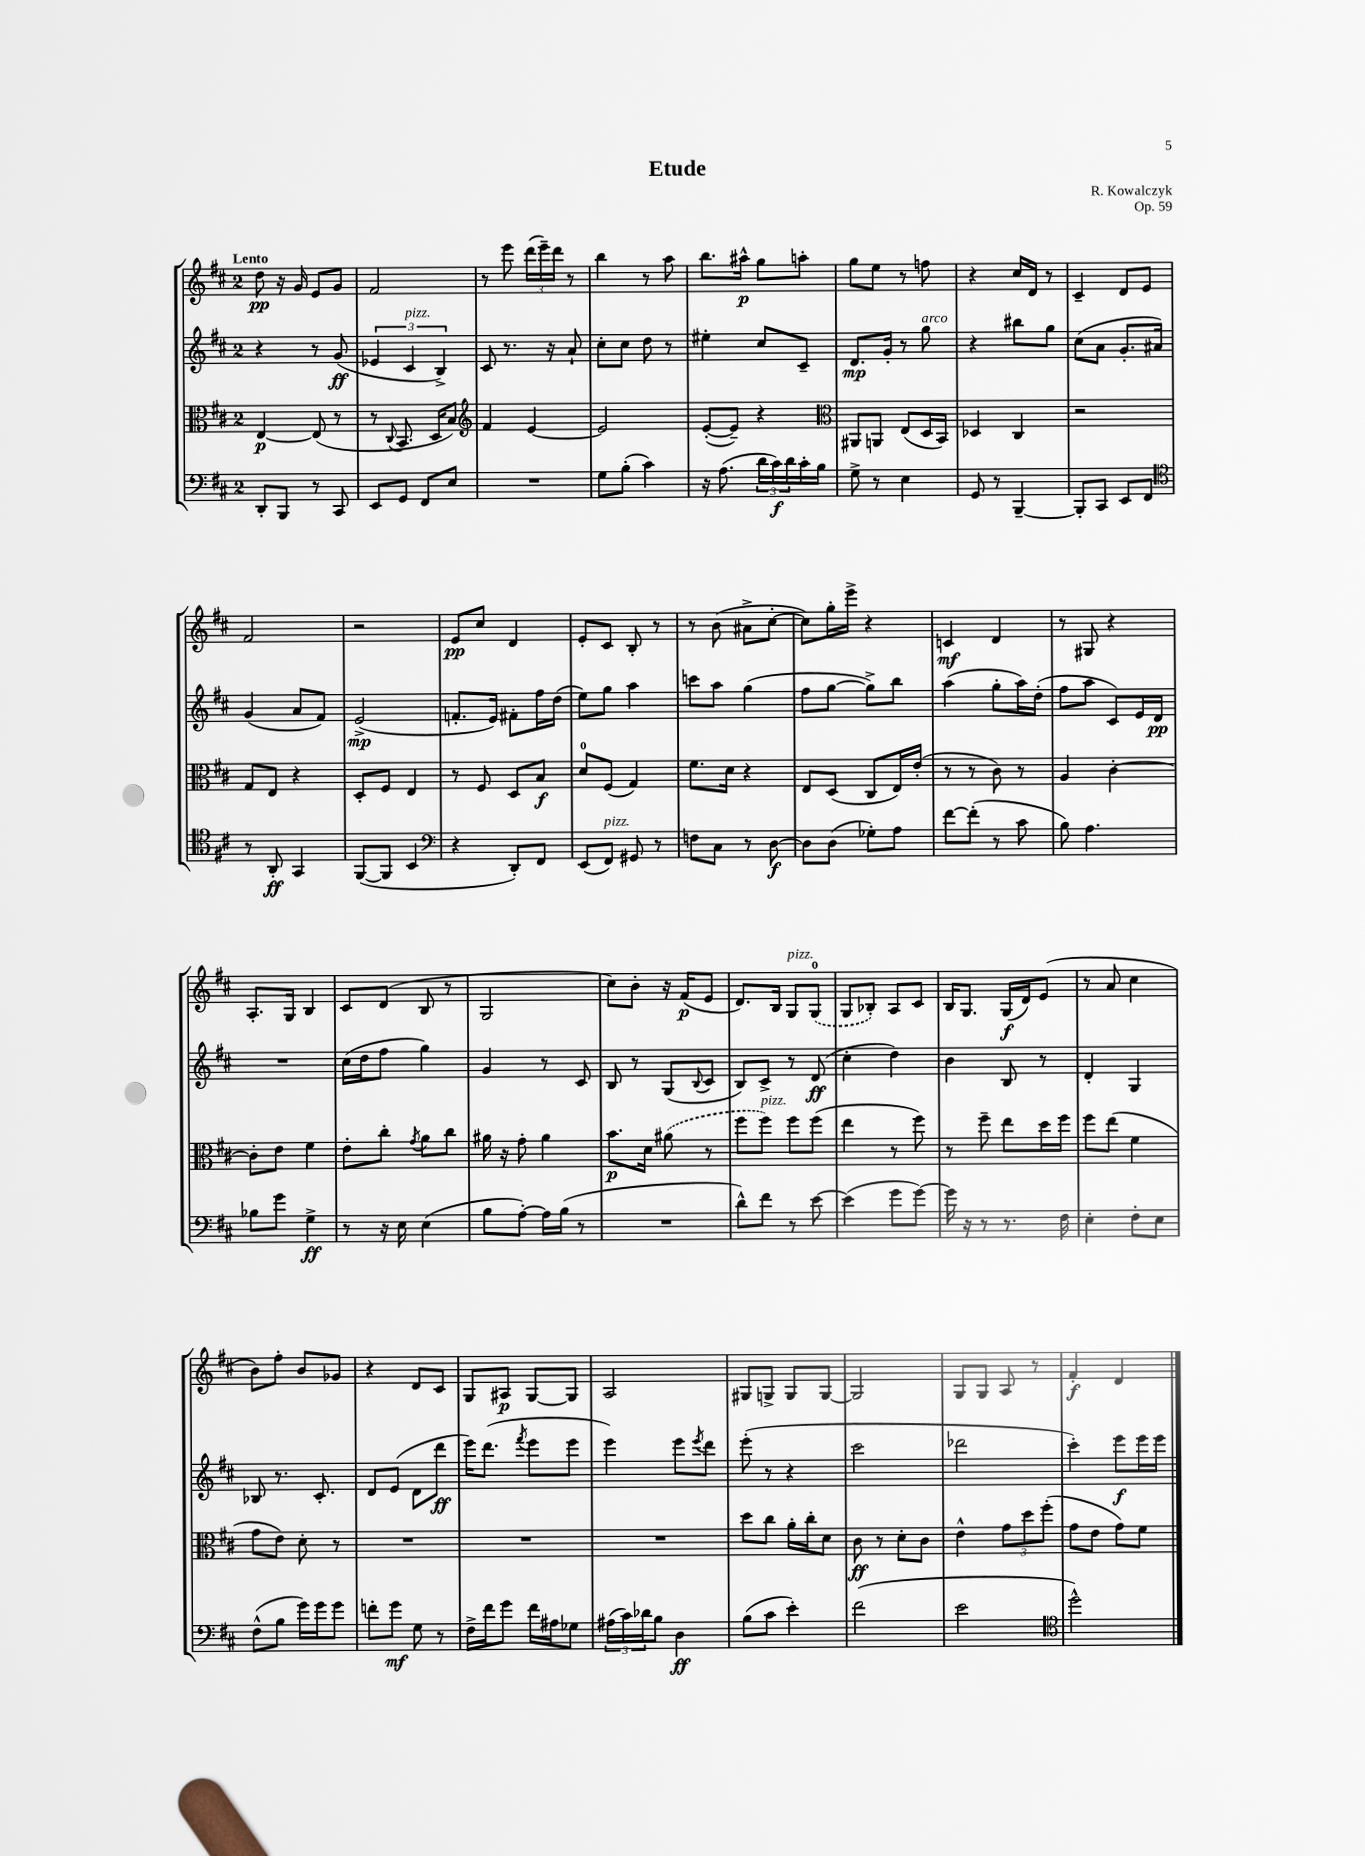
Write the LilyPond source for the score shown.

\header { title = "Etude" composer = "R. Kowalczyk" opus = "Op. 59" }
<<
\new StaffGroup <<
\new Staff = "s0" {
    \clef treble \key d \major \once \override Staff.TimeSignature.style = #'single-digit \time 2/4 \tempo "Lento"
    d''8\pp r16 g'16 e'8 g'8 |
    fis'2 |
    r8 e'''8 \tuplet 3/2 { d'''16( e'''16--) d'''16 } r8 |
    b''4 r8 a''8 |
    b''8. ais''16-^\p g''8 a''8-. |
    g''8 e''8 r8 f''8 |
    r4 cis''16 d'16 r8 |
    cis'4-- d'8 e'8 |
    fis'2 |
    r2 |
    e'8\pp cis''8 d'4 |
    e'8-. cis'8 b8-. r8 |
    r8 b'8( ais'8-> cis''8~-. |
    cis''8) g''16-. e'''16-> r4 |
    c'4\mf d'4 |
    r8 gis8 r4 |
    a8.-. g16 b4 |
    cis'8 d'8( b8 r8 |
    g2 |
    cis''8) b'8-. r16 fis'16\p( e'8 |
    d'8.) b16 g8^\markup { \italic "pizz." } \once \slurDashed g8-0( |
    g8 bes8-.) a8 cis'8 |
    b16 g8. g16\f( d'16) e'8( |
    r8 a'8 cis''4 |
    b'8) fis''8-. b'8 ges'8 |
    r4 d'8 cis'8 |
    g8 ais8\p g8~ g8 |
    a2 |
    gis8 g8-> g8 g8~ |
    g2 |
    g8 g8 a8 r8 |
    fis'4-.\f d'4 \bar "|." |
}
\new Staff = "s1" {
    \clef treble \key d \major \once \override Staff.TimeSignature.style = #'single-digit \time 2/4
    r4 r8 g'8\ff( |
    \tuplet 3/2 { ees'4 cis'4^\markup { \italic "pizz." } b4->) } |
    cis'8 r8. r16 a'8-! |
    cis''8-. cis''8 d''8 r8 |
    eis''4-. cis''8 cis'8-- |
    d'8.\mp g'16-. r8 g''8^\markup { \italic "arco" } |
    r4 bis''8 g''8 |
    cis''8( a'8 g'8.-. ais'16) |
    g'4( a'8 fis'8) |
    e'2->\mp( |
    f'8.-. e'16) fis'8-. fis''16 d''16( |
    e''8) g''8 a''4 |
    c'''8 a''8 g''4( |
    fis''8 g''8~ g''8->) b''8 |
    a''4( g''8-. a''16) d''16-.( |
    fis''8 a''8 cis'8) e'16 d'16\pp |
    R2 |
    cis''16( d''16 fis''8 g''4) |
    g'4 r8 cis'8 |
    b8 r8 g8( \appoggiatura { b8 } cis'8 |
    b8) cis'8-> r8 d'8\ff( |
    cis''4-. d''4) |
    b'4 b8 r8 |
    d'4-. g4 |
    bes8 r8. cis'8.-. |
    d'8 e'8( d'8 d'''8\ff |
    e'''16) d'''8.( \acciaccatura { fis'''8 } e'''8 e'''8 |
    e'''4) e'''8 \acciaccatura { e'''8 } d'''8 |
    e'''8-.( r8 r4 |
    cis'''2 |
    des'''2 |
    cis'''4-.) e'''8\f e'''16 e'''16 \bar "|." |
}
\new Staff = "s2" {
    \clef alto \key d \major \once \override Staff.TimeSignature.style = #'single-digit \time 2/4
    e4~\p e8( r8 |
    r8 \appoggiatura { cis8 } b,8. d16 b8) |
    \clef treble fis'4 e'4~ |
    e'2 |
    e'8~-.( e'8--) r4 |
    \clef alto ais,8 a,8 e8( d16 b,16) |
    des4 cis4 |
    r2 |
    g8 e8 r4 |
    d8-. fis8 e4 |
    r8 fis8 d8 b8\f |
    d'8-0 fis8( g4) |
    fis'8. d'16 r4 |
    e8 d8( cis8 e16) e'16-.( |
    r8 r8 cis'8) r8 |
    a4 cis'4~-. |
    cis'8-. e'8 fis'4 |
    e'8-. cis''8-. \acciaccatura { g'8 } a'8 cis''8 |
    ais'16 r16 g'8-. ais'4 |
    b'8.\p d'16 \once \slurDashed ais'8( r8 |
    fis''8 fis''8^\markup { \italic "pizz." }) fis''8 fis''8( |
    e''4 r8 fis''8) |
    r8 fis''8-- e''8 d''16 fis''16 |
    fis''8 e''8( fis'4 |
    g'8 e'8) d'8-. r8 |
    R2 |
    R2 |
    R2 |
    d''8 cis''8 a'16-. cis''16-. d'8 |
    cis'8\ff r8 d'8-. cis'8 |
    e'4-^ \tuplet 3/2 { g'8 d''8 fis''8-.( } |
    g'8 e'8 g'8) fis'8 \bar "|." |
}
\new Staff = "s3" {
    \clef bass \key d \major \once \override Staff.TimeSignature.style = #'single-digit \time 2/4
    d,8-. b,,8 r8 cis,8 |
    e,8 g,8 fis,8 e8 |
    R2 |
    g8 b8-.( cis'4) |
    r16 a8.( \tuplet 3/2 { d'16 cis'16\f) d'16 } cis'16-. b16 |
    g8-> r8 e4 |
    g,8 r8 b,,4~-- |
    b,,8-. cis,8 e,8 fis,8 |
    \clef tenor r8 a,8-.\ff g,4 |
    fis,8~( fis,8 b,4 |
    \clef bass r4 d,8-.) fis,8 |
    e,8( fis,8^\markup { \italic "pizz." }) gis,8 r8 |
    f8 cis8 r8 d8~\f |
    d8 d8( ges8-.) a8 |
    fis'8~ fis'8-.( r8 cis'8 |
    b8) a4. |
    bes8 g'8 g4->\ff |
    r8 r16 e16 e4( |
    b8 a8~-.) a16 b16( r8 |
    R2 |
    d'8-^) fis'8 r8 e'8~ |
    e'4( g'8 g'8~) |
    g'16 r16 r8 r8. fis16 |
    e4-. fis8-. e8 |
    fis8-^( b8 g'16) g'16 g'8 |
    f'8-. g'8\mf g8 r8 |
    fis16-> fis'16 g'8 fis'16 ais16 ges8 |
    \tuplet 3/2 { ais16( cis'16) des'16 } b8 d4\ff |
    b8( cis'8 e'4-.) |
    fis'2( |
    e'2 |
    \clef tenor d''2-^) \bar "|." |
}
>>
>>
\layout { \context { \Score \remove "Bar_number_engraver" } }
